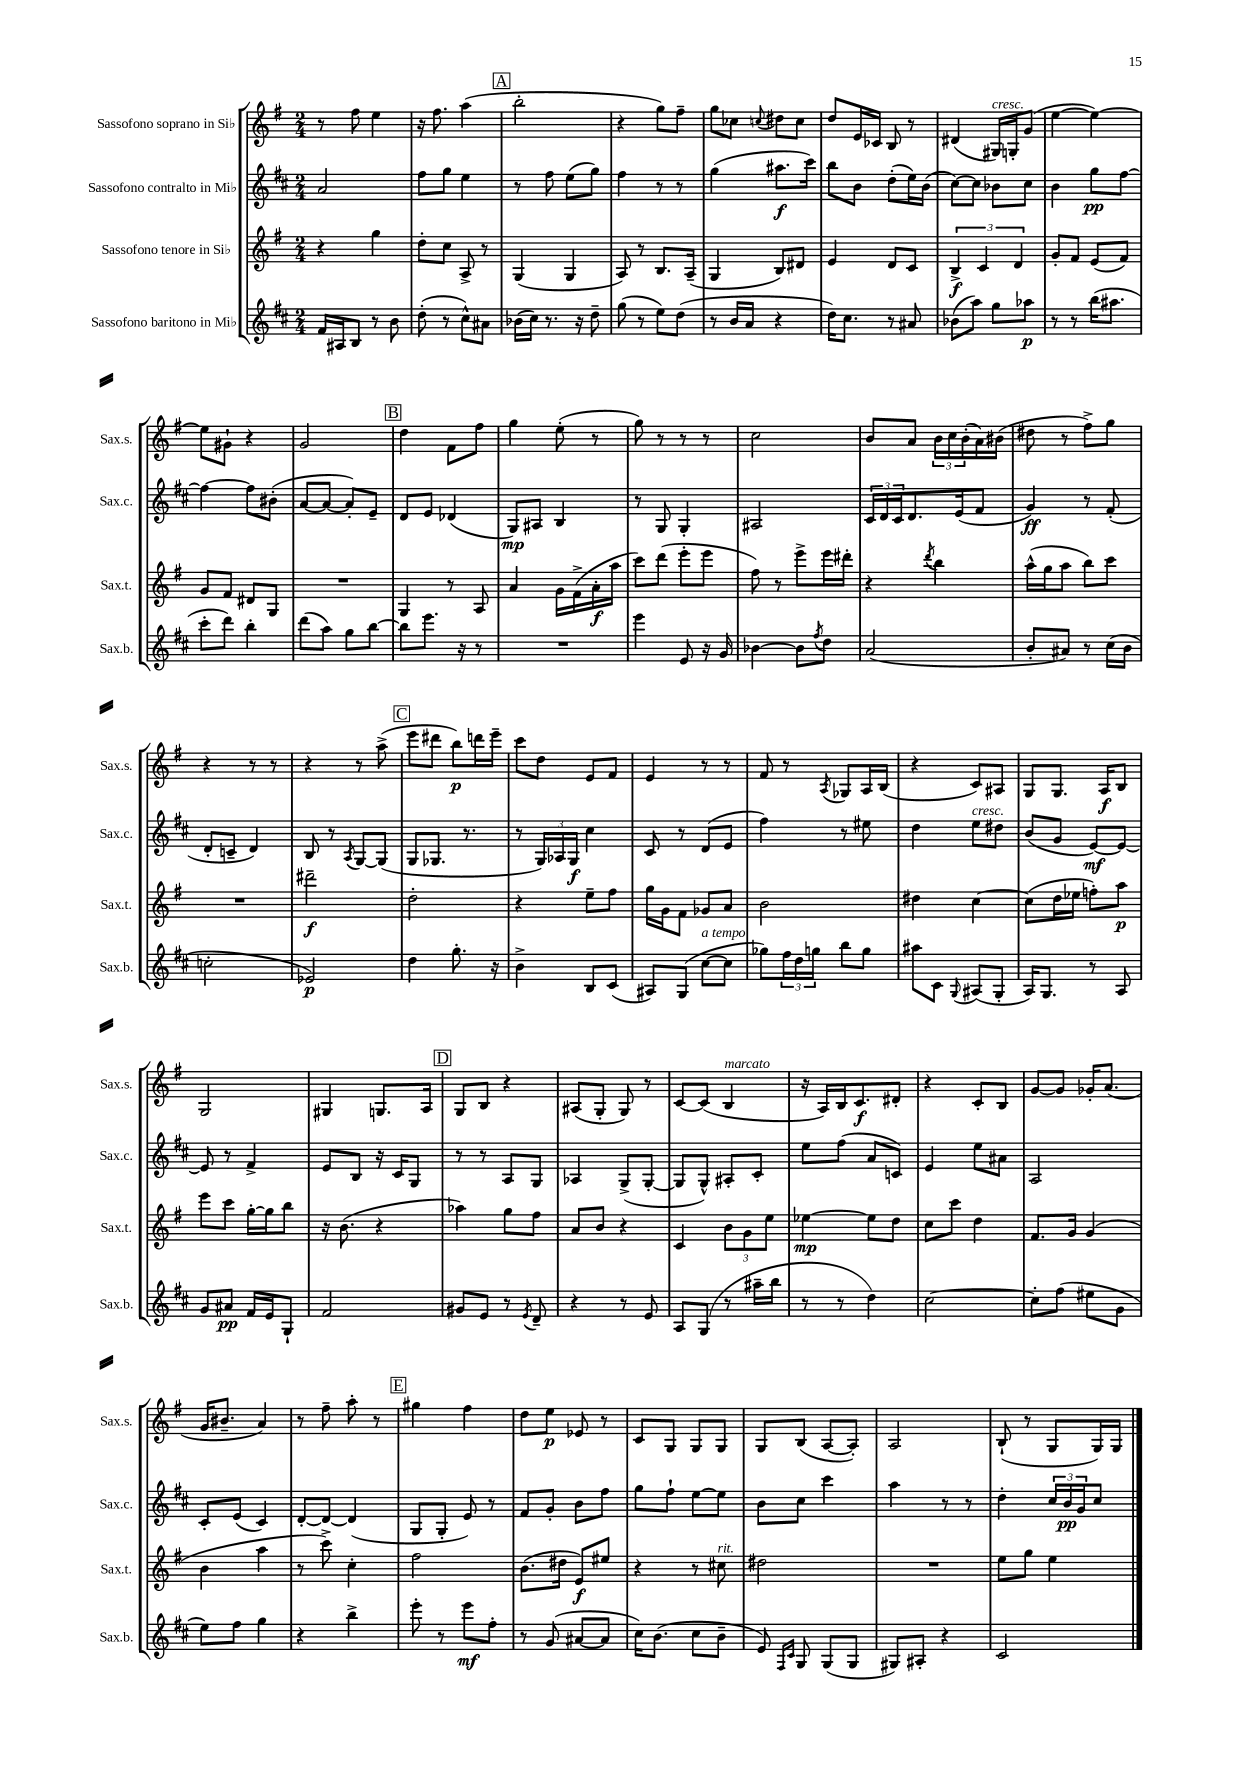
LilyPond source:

<<
\new StaffGroup <<
\new Staff = "s0" \with { instrumentName = "Sassofono soprano in Sib" shortInstrumentName = "Sax.s." } {
    \clef treble \key g \major \numericTimeSignature \time 2/4
    r8 fis''8 e''4 |
    r16 fis''8. a''4( |
    \mark \markup { \box "A" } b''2-. |
    r4 g''8) fis''8-- |
    g''8 ces''8 \appoggiatura { c''8 } dis''8 c''8 |
    d''8 e'16 ces'16 b8 r8 |
    dis'4( gis16^\markup { \italic "cresc." }) g16-. g'8( |
    e''4~ e''4~) |
    e''8 gis'8-! r4 |
    g'2 |
    \mark \markup { \box "B" } d''4 fis'8 fis''8 |
    g''4 e''8-.( r8 |
    g''8) r8 r8 r8 |
    c''2 |
    b'8 a'8 \tuplet 3/2 { b'16 c''16 b'16-.( } a'16) bis'16( |
    dis''8 r8 fis''8->) g''8 |
    r4 r8 r8 |
    r4 r8 a''8->( |
    \mark \markup { \box "C" } e'''8 dis'''8 b''8\p) d'''16 e'''16-- |
    c'''8 d''8 e'8 fis'8 |
    e'4 r8 r8 |
    fis'8 r8 \acciaccatura { a8 } ges8 a16 b16( |
    r4 c'8) ais8 |
    g8 g8. a16\f b8 |
    g2 |
    gis4 g8. a16 |
    \mark \markup { \box "D" } g8 b8 r4 |
    ais8( g8-. g8) r8 |
    c'8~ c'8( b4^\markup { \italic "marcato" } |
    r16 a16) b16 c'8.\f dis'8-. |
    r4 c'8-. b8 |
    g'8~ g'8 ges'16-. a'8.( |
    g'16 bis'8.-- a'4) |
    r8 fis''8-- a''8-. r8 |
    \mark \markup { \box "E" } gis''4 fis''4 |
    d''8 e''8\p ees'8 r8 |
    c'8 g8 g8 g8 |
    g8 b8( a8~ a8-.) |
    a2 |
    b8-!( r8 g8 g16) g16 \bar "|." |
}
\new Staff = "s1" \with { instrumentName = "Sassofono contralto in Mib" shortInstrumentName = "Sax.c." } {
    \clef treble \key d \major \numericTimeSignature \time 2/4
    a'2 |
    fis''8 g''8 e''4 |
    \mark \markup { \box "A" } r8 fis''8 e''8( g''8) |
    fis''4 r8 r8 |
    g''4( ais''8.\f cis'''16) |
    b''8 b'8 d''8-.( e''16) b'16( |
    cis''8~) cis''8 bes'8 cis''8 |
    b'4 g''8\pp fis''8~ |
    fis''4~ fis''8 bis'8-.( |
    a'8~ a'8~ a'8-.) e'8-- |
    \mark \markup { \box "B" } d'8 e'8 des'4( |
    g8\mp) ais8 b4 |
    r8 g8 g4-. |
    ais2 |
    \tuplet 3/2 { cis'16 d'16 cis'16 } d'8. e'16( fis'8 |
    g'4\ff) r8 fis'8-.( |
    d'8-. c'8-- d'4) |
    b8 r8 \acciaccatura { a8 } g8~ g8( |
    \mark \markup { \box "C" } g8 ges8. r8. |
    r8 \tuplet 3/2 { g16) aes16 g16\f } cis''4 |
    cis'8 r8 d'8( e'8 |
    fis''4) r8 eis''8 |
    d''4 e''8^\markup { \italic "cresc." } dis''8 |
    b'8( g'8 e'8~\mf) e'8~ |
    e'8 r8 fis'4-> |
    e'8 b8 r16 cis'16 g8 |
    \mark \markup { \box "D" } r8 r8 a8 g8 |
    aes4 g8->( g8~-. |
    g8 g8-^) ais8-. cis'8-. |
    e''8 fis''8( a'8 c'8) |
    e'4 e''8 ais'8 |
    a2 |
    cis'8-. e'8( cis'4) |
    d'8~-. d'8~ d'4( |
    \mark \markup { \box "E" } g8 g8-. e'8) r8 |
    fis'8 g'8-. b'8 fis''8 |
    g''8 fis''8-! e''8~ e''8 |
    b'8 cis''8 cis'''4 |
    a''4 r8 r8 |
    d''4-. \tuplet 3/2 { cis''16 b'16\pp g'16 } cis''8 \bar "|." |
}
\new Staff = "s2" \with { instrumentName = "Sassofono tenore in Sib" shortInstrumentName = "Sax.t." } {
    \clef treble \key g \major \numericTimeSignature \time 2/4
    r4 g''4 |
    d''8-. c''8 a8-> r8 |
    \mark \markup { \box "A" } g4( g4 |
    a8) r8 b8. a16--( |
    g4 b8) dis'8 |
    e'4 d'8 c'8 |
    \tuplet 3/2 { b4->\f c'4 d'4 } |
    g'8-. fis'8 e'8( fis'8) |
    g'8 fis'8 dis'8 g8 |
    R2 |
    \mark \markup { \box "B" } g4 r8 a8 |
    a'4 g'16 fis'16->( a'16-.\f a''16 |
    c'''8) d'''8( e'''8-. e'''8 |
    fis''8) r8 e'''8-> e'''16 dis'''16-. |
    r4 \acciaccatura { d'''8 } b''4 |
    a''16-^( g''16 a''8 b''8) c'''8 |
    R2 |
    dis'''2--\f |
    \mark \markup { \box "C" } d''2-. |
    r4 e''8-- fis''8 |
    g''16 g'16 fis'8 ges'8 a'8 |
    b'2 |
    dis''4 c''4~ |
    c''8( d''16 ees''16 f''8-.) a''8\p |
    e'''8 c'''8 g''16~-. g''16 b''8 |
    r16 b'8.( r4 |
    \mark \markup { \box "D" } aes''4) g''8 fis''8 |
    a'8 b'8 r4 |
    c'4 \tuplet 3/2 { b'8 g'8 e''8 } |
    ees''4~\mp ees''8 d''8 |
    c''8 c'''8 d''4 |
    fis'8. g'16 g'4( |
    b'4 a''4 |
    r8 c'''8->) c''4-. |
    \mark \markup { \box "E" } fis''2 |
    b'8.( dis''16 e'8\f) eis''8 |
    r4 r8 cis''8^\markup { \italic "rit." } |
    dis''2 |
    R2 |
    e''8 g''8 e''4 \bar "|." |
}
\new Staff = "s3" \with { instrumentName = "Sassofono baritono in Mib" shortInstrumentName = "Sax.b." } {
    \clef treble \key d \major \numericTimeSignature \time 2/4
    fis'16 ais16 b8 r8 b'8 |
    d''8-.( r8 cis''8-^) ais'8 |
    \mark \markup { \box "A" } bes'16( cis''16) r8. r16 d''8-- |
    g''8( r8 e''8) d''8( |
    r8 b'16 a'16 r4 |
    d''16) cis''8. r8 ais'8 |
    bes'8( a''8) g''8 aes''8\p |
    r8 r8 b''16( ais''8. |
    cis'''8-. d'''8) b''4-. |
    d'''8( a''8) g''8 b''8~ |
    \mark \markup { \box "B" } b''8 e'''8. r16 r8 |
    R2 |
    e'''4 e'8 r16 g'16 |
    bes'4~ bes'8 \acciaccatura { fis''8 } d''8 |
    a'2( |
    b'8-. ais'8) r8 cis''16( b'16 |
    c''2-. |
    ees'2\p) |
    \mark \markup { \box "C" } d''4 g''8.-. r16 |
    b'4-> b8 cis'8( |
    ais8) g8( cis''8~^\markup { \italic "a tempo" } cis''8 |
    ges''8) \tuplet 3/2 { fis''16 d''16 g''16 } b''8 g''8 |
    ais''8 cis'8 \appoggiatura { g8 } ais8( g8-. |
    a16) g8. r8 a8 |
    g'8 ais'8\pp fis'16 e'16 g8-! |
    fis'2 |
    \mark \markup { \box "D" } gis'8 e'8 r8 \acciaccatura { e'8 } d'8-- |
    r4 r8 e'8 |
    a8 g8( r8 ais''16-- b''16 |
    r8 r8 d''4) |
    cis''2~ |
    cis''8-. fis''8( eis''8 g'8 |
    e''8) fis''8 g''4 |
    r4 b''4-> |
    \mark \markup { \box "E" } e'''8-. r8 e'''8\mf fis''8-. |
    r8 g'8( ais'8~ ais'8 |
    cis''16) b'8.( cis''8 b'8-- |
    e'8) \grace { fis16 cis'16 } g8 g8( g8 |
    gis8) ais8-. r4 |
    cis'2 \bar "|." |
}
>>
>>
\layout { \context { \Score \remove "Bar_number_engraver" } }
